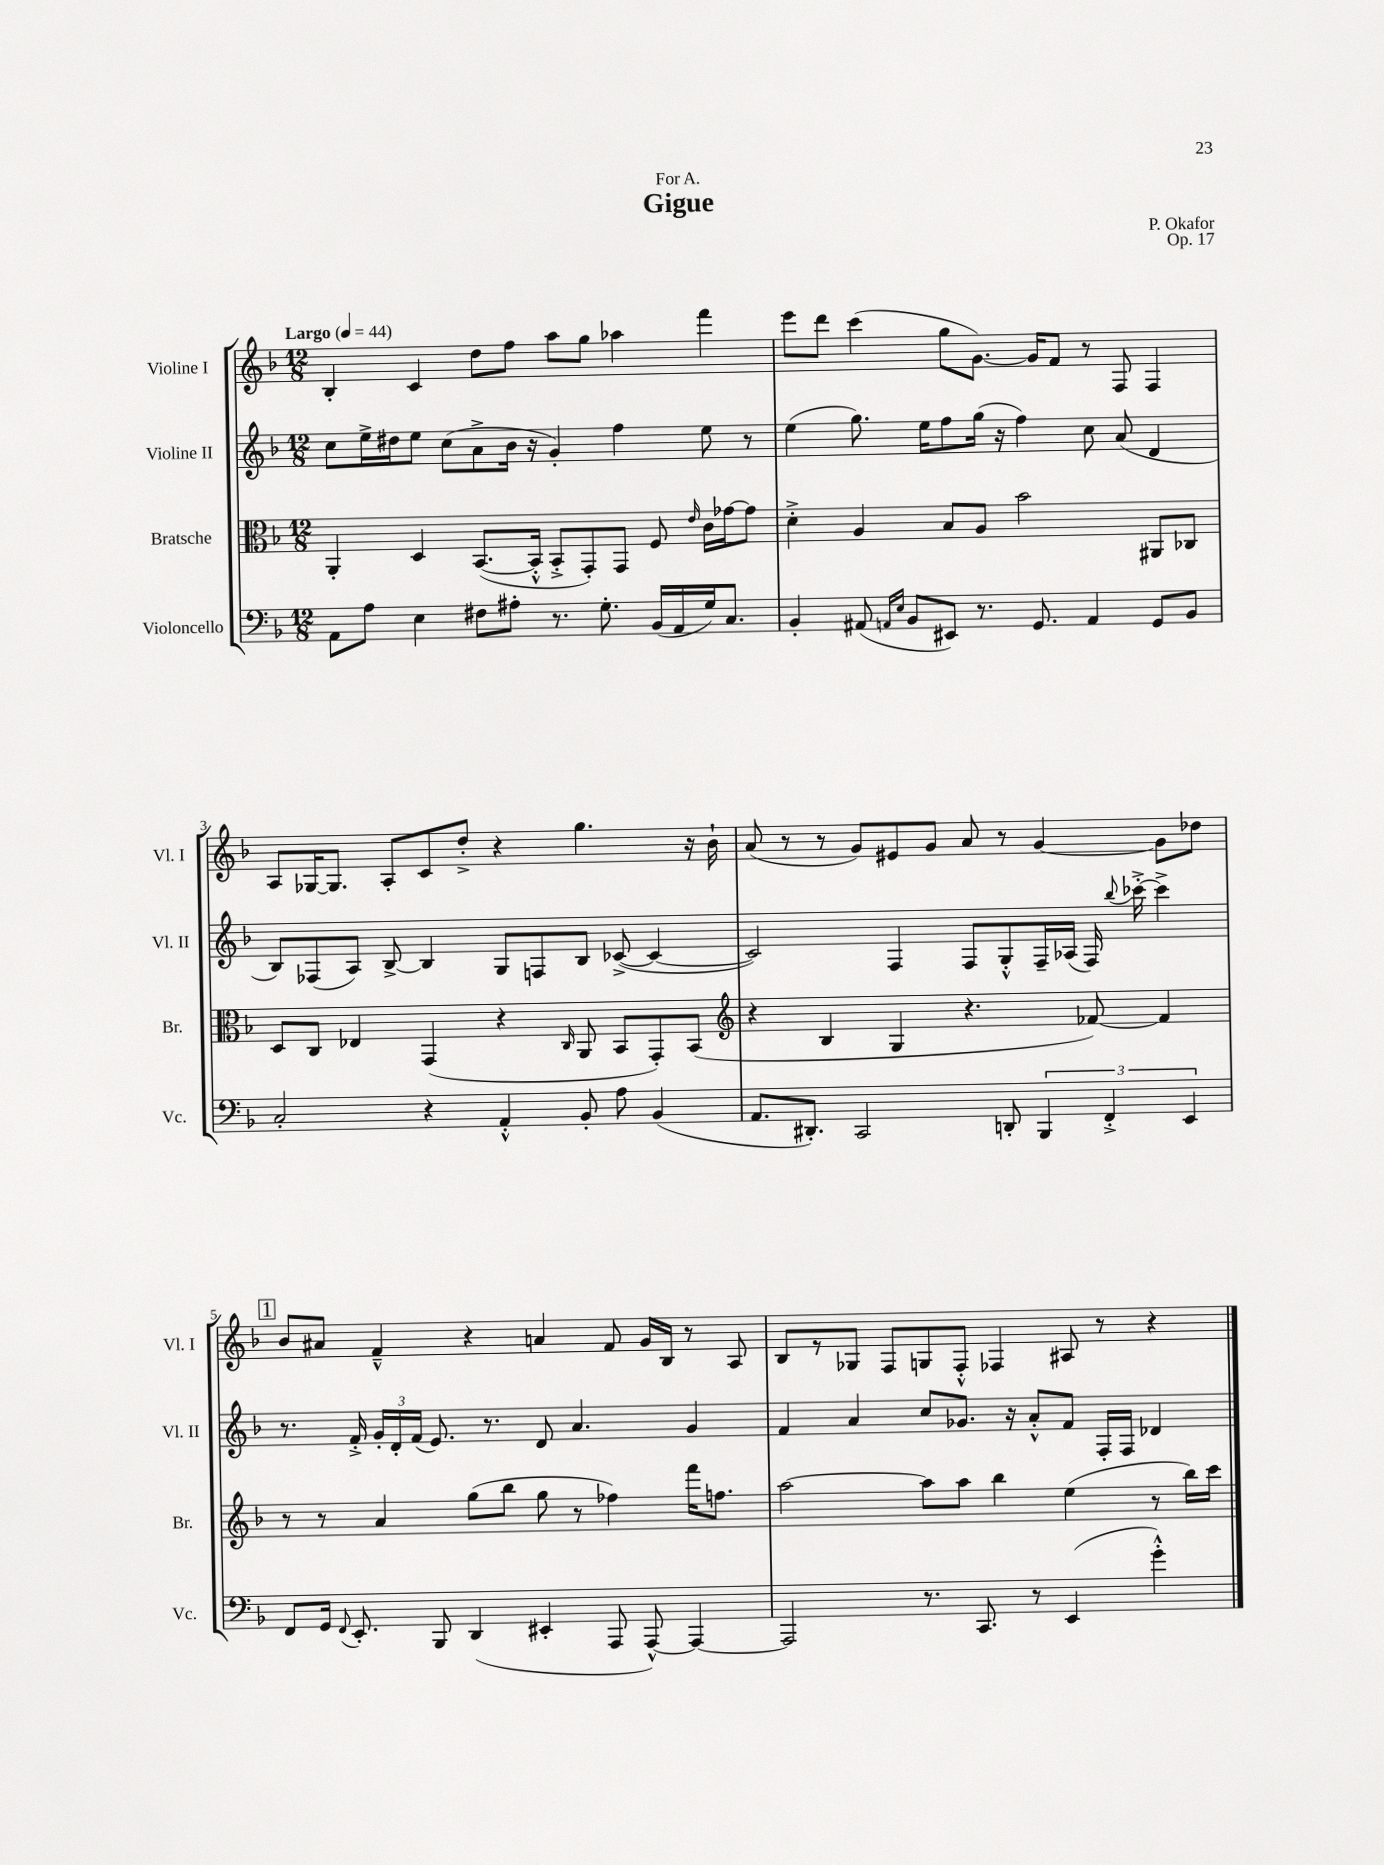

**kern	**kern	**kern	**kern
*staff4	*staff3	*staff2	*staff1
*clefF4	*clefC3	*clefG2	*clefG2
*k[b-]	*k[b-]	*k[b-]	*k[b-]
*M12/8	*M12/8	*M12/8	*M12/8
*MM44	*MM44	*MM44	*MM44
8AA	4AA'	8cc	4B-'
8A	.	16ee^	.
.	.	16dd#	.
4E	4D	8ee	4c
.	.	(8cc	.
8F#	([8.BB-	8a^	8dd
8A#'	.	16b-	8ff
.	16BB-'^^]	16r	.
8.r	8BB-'^	4g')	8aa
.	8GG')	.	8gg
8.G'	.	.	.
.	8GG	4ff	4aa-
(16BB-	8F	.	.
16AA	.	.	.
.	16qqe	.	.
16G)	16c	8ee	4fff
8.C	[16g-	.	.
.	8g-]	8r	.
=	=	=	=
4BB-'	4d'^	(4ee	8eee
.	.	.	8ddd
(8AA#	4A	8.gg)	(4ccc
16qqAA	.	.	.
16qqE	.	.	.
8BB-	.	.	.
.	.	16ee	.
8EE#)	8B-	8ff	8gg
8.r	8A	(16gg	[8.g)
.	.	16r	.
.	2b-	4ff)	.
8.GG	.	.	16g]
.	.	.	8f
4AA	.	8cc	8r
.	.	(8a	8F
8GG	8AA#	4d	4F
8BB-	8C-	.	.
=	=	=	=
2C'	8D	8B-)	8A
.	8C	(8F-	[16G-
.	.	.	8.G-]
.	4E-	8A)	.
.	.	[8B-^	8A'
4r	(4GG	4B-]	8c
.	.	.	8dd'^
4AA'^^	4r	8G	4r
.	.	8F	.
.	16qqC	.	.
8BB-'	8AA	8B-	4.gg
8A	8BB-	([8c-^	.
(4BB-	8GG')	4c-_	.
.	(8BB-	.	16r
.	.	.	16b-`
=	=	=	=
*	*clefG2	*	*
8.AA	4r	2c-])	(8a
.	.	.	8r
8.DD#')	.	.	.
.	4B-	.	8r
2CC	.	.	8g)
.	4G	4F	8e#
.	.	.	8g
.	4.r	8F	8a
8DD'	.	8G'^^	8r
6BBB-	.	16F~	[4g
.	.	(16A-	.
.	[8f-)	16F)	.
6FF'^	.	.	.
.	.	8qqbb-	.
.	.	[16ccc-'^	.
.	4f-]	4ccc-^]	8g]
6EE	.	.	.
.	.	.	8dd-
=	=	=	=
8FF	8r	8.r	8b-
16GG	8r	.	8a#
8qqFF	.	.	.
8.EE'	.	16f'^	.
.	4a	24g'	4f~^^
.	.	24d'	.
.	.	(24f	.
8BBB-	.	8.e)	.
(4DD	(8gg	.	4r
.	.	8.r	.
.	8bb-	.	.
4EE#'	8gg	8d	4a
.	8r	4.a	.
8AAA	4ff-)	.	8f
[8AAA^^)	.	.	16g
.	.	.	16B-
4AAA_	16fff	4g	8r
.	8.ff	.	.
.	.	.	8A
=	=	=	=
2AAA]	[2aa	4f	8B-
.	.	.	8r
.	.	4a	8G-
.	.	.	8F
8.r	8aa]	8cc	8G
.	8aa	8.g-	8F'^^
8.CC	.	.	.
.	4bb-	.	4F-
.	.	16r	.
8r	.	8a'^^	.
(4EE	(4ee	8f	8A#
.	.	16F'	8r
.	.	16F	.
4g'^^)	8r	4d-	4r
.	16bb-)	.	.
.	16ccc	.	.
==	==	==	==
*-	*-	*-	*-
